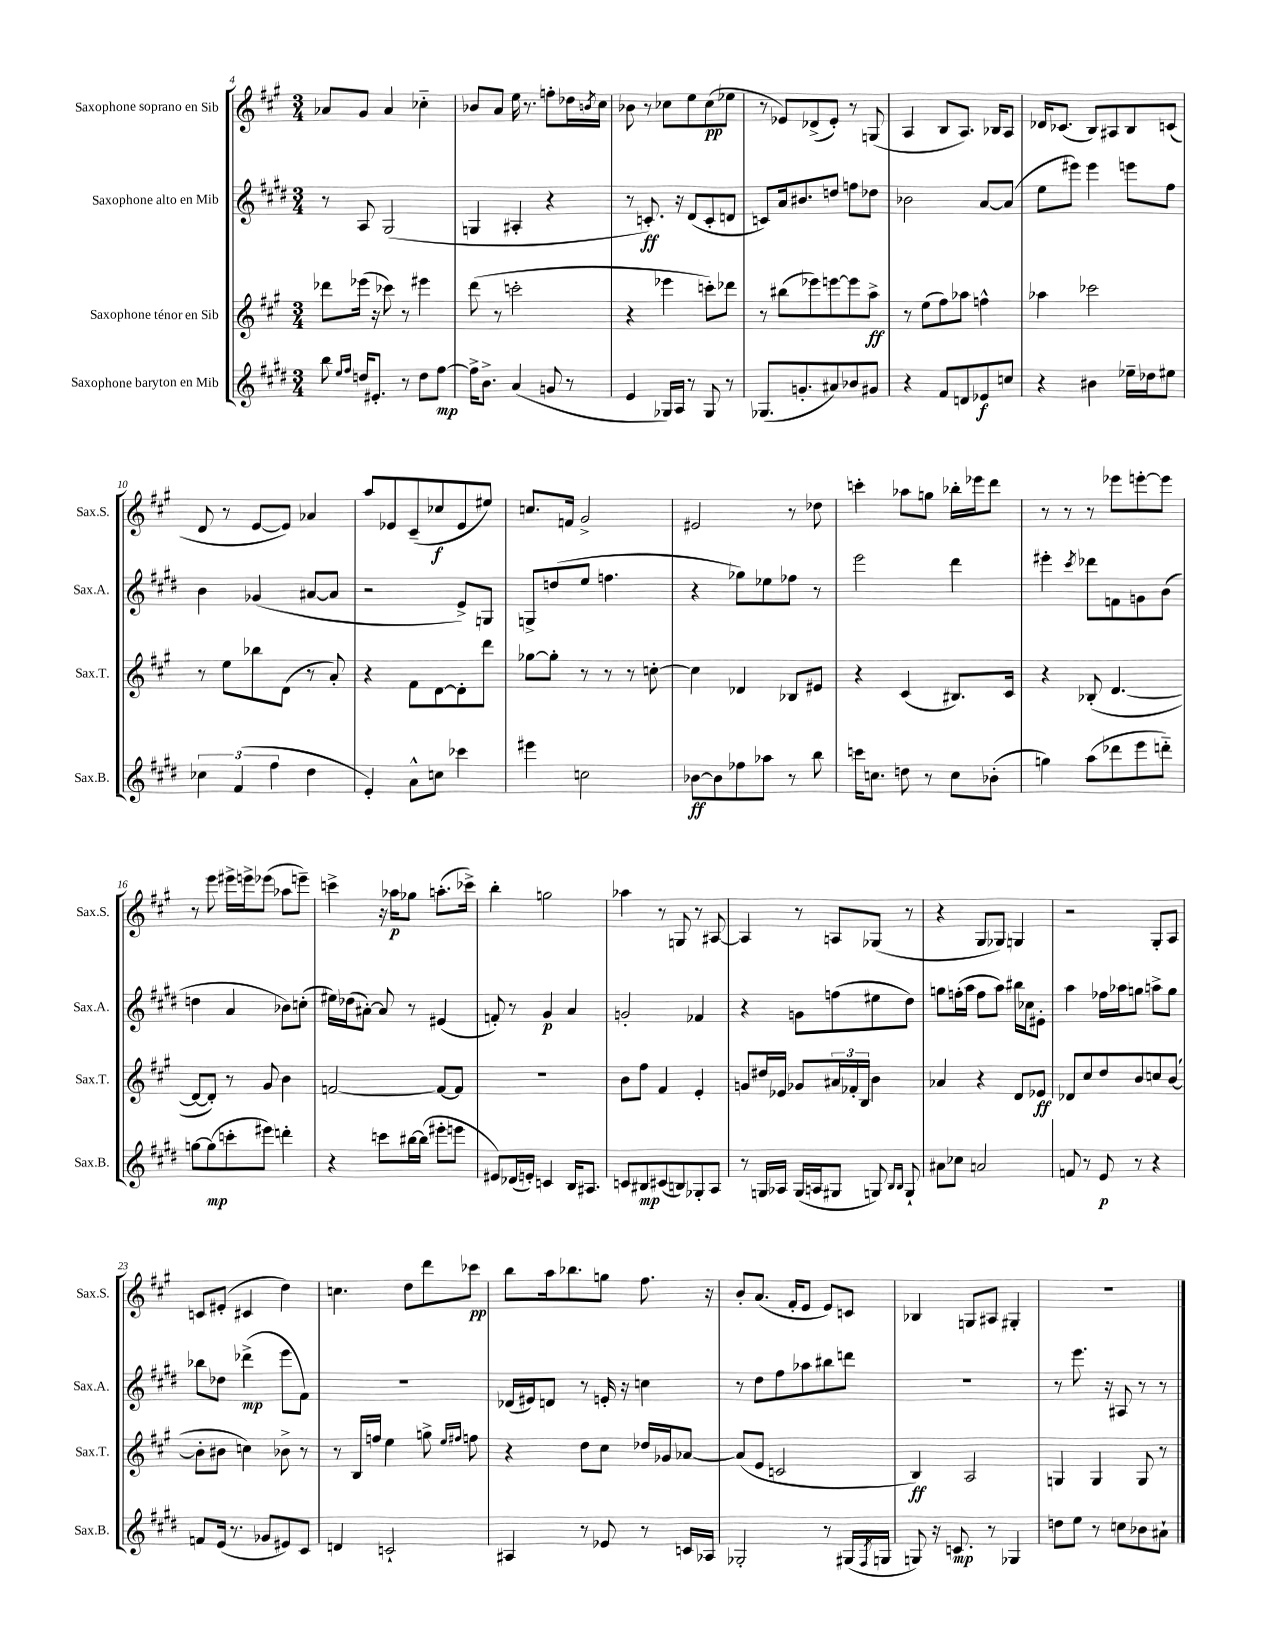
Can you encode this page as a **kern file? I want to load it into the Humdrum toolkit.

**kern	**kern	**kern	**kern
*staff4	*staff3	*staff2	*staff1
*clefG2	*clefG2	*clefG2	*clefG2
*k[f#c#g#d#]	*k[f#c#g#]	*k[f#c#g#d#]	*k[f#c#g#]
*M3/4	*M3/4	*M3/4	*M3/4
8bb	8ddd-	8r	8a-
16qqee	.	.	.
16qqff#	.	.	.
16dd	(16eee-	8A	8g#
8.e#'	16r	.	.
.	8ccc-)	(2G#	4a-
8r	8r	.	.
8dd	4eee#	.	4cc-'~
[8ff#	.	.	.
=	=	=	=
16ff#^]	(8ddd	4G	8b-
8.b^	.	.	.
.	8r	.	8a
(4a	2ccc'	4A#'	16ee
.	.	.	8.r
8g	.	4r	8ff'
8r	.	.	16dd-
.	.	.	8qb
.	.	.	16cc#
=	=	=	=
4e	4r	8r	8b-
.	.	8.c')	8r
16G-)	4eee-	.	8cc-
16A	.	16r	.
8r	.	(8d#	8ee
8G-	8ccc')	8c'	(8cc-
8r	8ddd-	8d	8ee-
=	=	=	=
(8.G-	8r	8c)	8r
.	(8bb#	16a	8e-)
8.g'	.	8.b#	.
.	8eee-)	.	(8d-^
8a#)	[8eee	8dd	8e-')
8b-	8eee]	8ff	8r
8g#	8aa^	8dd-	(8G
=	=	=	=
4r	8r	2b-	4A
.	(8ee	.	.
8f#	8ff#)	.	8B
8d	8aa-	.	8.A)
8e-	4ff^^	[8a	.
.	.	.	16B-
8cc	.	(8a]	8A
=	=	=	=
4r	4aa-	8ee	16d-
.	.	.	(8.c-
.	.	8eee#)	.
4b#	2ccc-	4eee#	8B)
.	.	.	8A#
16ee-~	.	8eee	8B
16dd-	.	.	.
8ee#	.	8ff#	(8c
=	=	=	=
6cc-	8r	4b	8d
.	8ee	.	8r
(6f#	.	.	.
.	8bb-	(4g-	[8e
6ff#	.	.	.
.	(8d	.	8e])
4dd#	8r	[8a#	4a-
.	8a')	8a#]	.
=	=	=	=
4e')	4r	2r	8aa
.	.	.	8e-
8a^^	8f#	.	(8c#~
8cc	[8d	.	8cc-
4ccc-	8d']	8e^)	8e-
.	8ddd	8G	8ee#)
=	=	=	=
4eee#	[8gg-	8G^	8.cc
.	8gg-']	(8dd	.
.	.	.	16f
2cc	8r	8ee	2g#^
.	8r	4.ff	.
.	8r	.	.
.	[8cc'	.	.
=	=	=	=
[8b-	4cc]	4r	2e#
8b-]	.	.	.
8ff-	4d-	8gg-)	.
8aa-	.	8ee-	.
8r	8B-	8ff-	8r
8bb	8e#	8r	8dd-
=	=	=	=
16ccc	4r	2eee	4ccc'
8.cc	.	.	.
8dd	(4c#	.	8aa-
8r	.	.	8gg
8cc	8.B#)	4ddd#	16bb-'
.	.	.	16eee-
(8b-'	.	.	8ddd
.	16c#	.	.
=	=	=	=
4gg)	4r	4eee#'	8r
.	.	.	8r
.	.	8qccc#	.
(8aa	(8B-'	8ddd-	8r
8ddd-	[4.d	8f	8eee-
8eee	.	8g	[8eee'
8ddd'~)	.	(8b	8eee]
=	=	=	=
[8gg	8d_	4dd	8r
(8gg]	8d'])	.	8eee
8ccc'	8r	4a	16eee#^
.	.	.	16eee^
8eee#)	8g#	.	(8eee-
4ddd'	4b	8b-)	8aa-
.	.	(8cc'	8eee~)
=	=	=	=
4r	[2f	16ee#)	4ccc^
.	.	(16dd-	.
.	.	[8a#')	.
8ccc	.	8a#]	16r
.	.	.	16aa-
[16bb#	.	8r	8gg-
(16bb#]	.	.	.
8eee#'	8f_	(4e#	(8.aa'
8eee	8f]	.	.
.	.	.	16ccc-^)
=	=	=	=
8e#)	2.r	8f')	4bb'
(16d-	.	8r	.
16e')	.	.	.
4c	.	4g#	2gg
16B	.	4a	.
8.A#	.	.	.
=	=	=	=
8c	8b	2g'	4aa-
8B#	8ff#	.	.
(8c#	4f#	.	8r
8B)	.	.	8G
8G-'	4e'	4f-	8r
8A	.	.	[8A#
=	=	=	=
8r	8g	4r	4A#]
16G	16dd#	.	.
16A-	16e-	.	.
(16G	8g-	8g	8r
16A	.	.	.
8G#	24a#	(8ff	8A
.	24f-'	.	.
.	24B	.	.
8G)	4b	8ee#	(8G-
16qqB	.	.	.
16qqB	.	.	.
8G`	.	8dd#)	8r
=	=	=	=
8a#	4a-	8gg	4r
8cc-	.	(16ff'	.
.	.	16aa	.
2a	4r	8ff	8G#
.	.	8aa)	8G-)
.	8d	16bb#	4G
.	.	16cc-	.
.	8e-	8e#'	.
=	=	=	=
8f	8d-	4aa	2r
8r	8cc#	.	.
8e	8dd	16ff-	.
.	.	16aa-	.
8r	8b	8gg	.
4r	8cc	8aa^	8G#'
.	([8b	8gg	8A
=	=	=	=
8f	8b']	8bb-	8c
(16e	8b#	8dd-	(8e#'
8.r	.	.	.
.	4cc)	(4ddd-^	4c#
8g-	.	.	.
8e#)	8b-^	8eee	4dd)
8c#	8r	8f#)	.
=	=	=	=
4d	8r	2.r	4.cc
.	16B	.	.
.	16ff	.	.
2c`	4ee	.	.
.	.	.	8dd
.	8gg^	.	8ddd
.	16qqee	.	.
.	16qqff#	.	.
.	8ff	.	8ccc-
=	=	=	=
4A#	4r	(16d-	8bb
.	.	16e#)	.
.	.	8d	16aa
.	.	.	8.bb-
8r	8dd	8r	.
8e-	8cc#	16e'	8gg
.	.	16r	.
8r	16dd-	4cc	8.ff#
.	16g-	.	.
16c	[8a-	.	.
16A-	.	.	16r
=	=	=	=
2G-'	(8a-]	8r	8b'
.	8e	8dd#	(8.a
.	2c	8ff#	.
.	.	.	16f#'
.	.	8aa-	8e
8r	.	8bb#	8e)
(16G#	.	8ddd	8c
8qF#	.	.	.
16G	.	.	.
=	=	=	=
8G)	4B)	2.r	4B-
16r	.	.	.
8.c	.	.	.
.	2A	.	8G
8r	.	.	8A#
4G-	.	.	4G#'
=	=	=	=
8dd	4G	8r	2.r
8ee	.	8.eee	.
8r	4G	.	.
.	.	16r	.
8cc	.	8A#	.
8b-	8G	8r	.
8a#`	8r	8r	.
==	==	==	==
*-	*-	*-	*-
